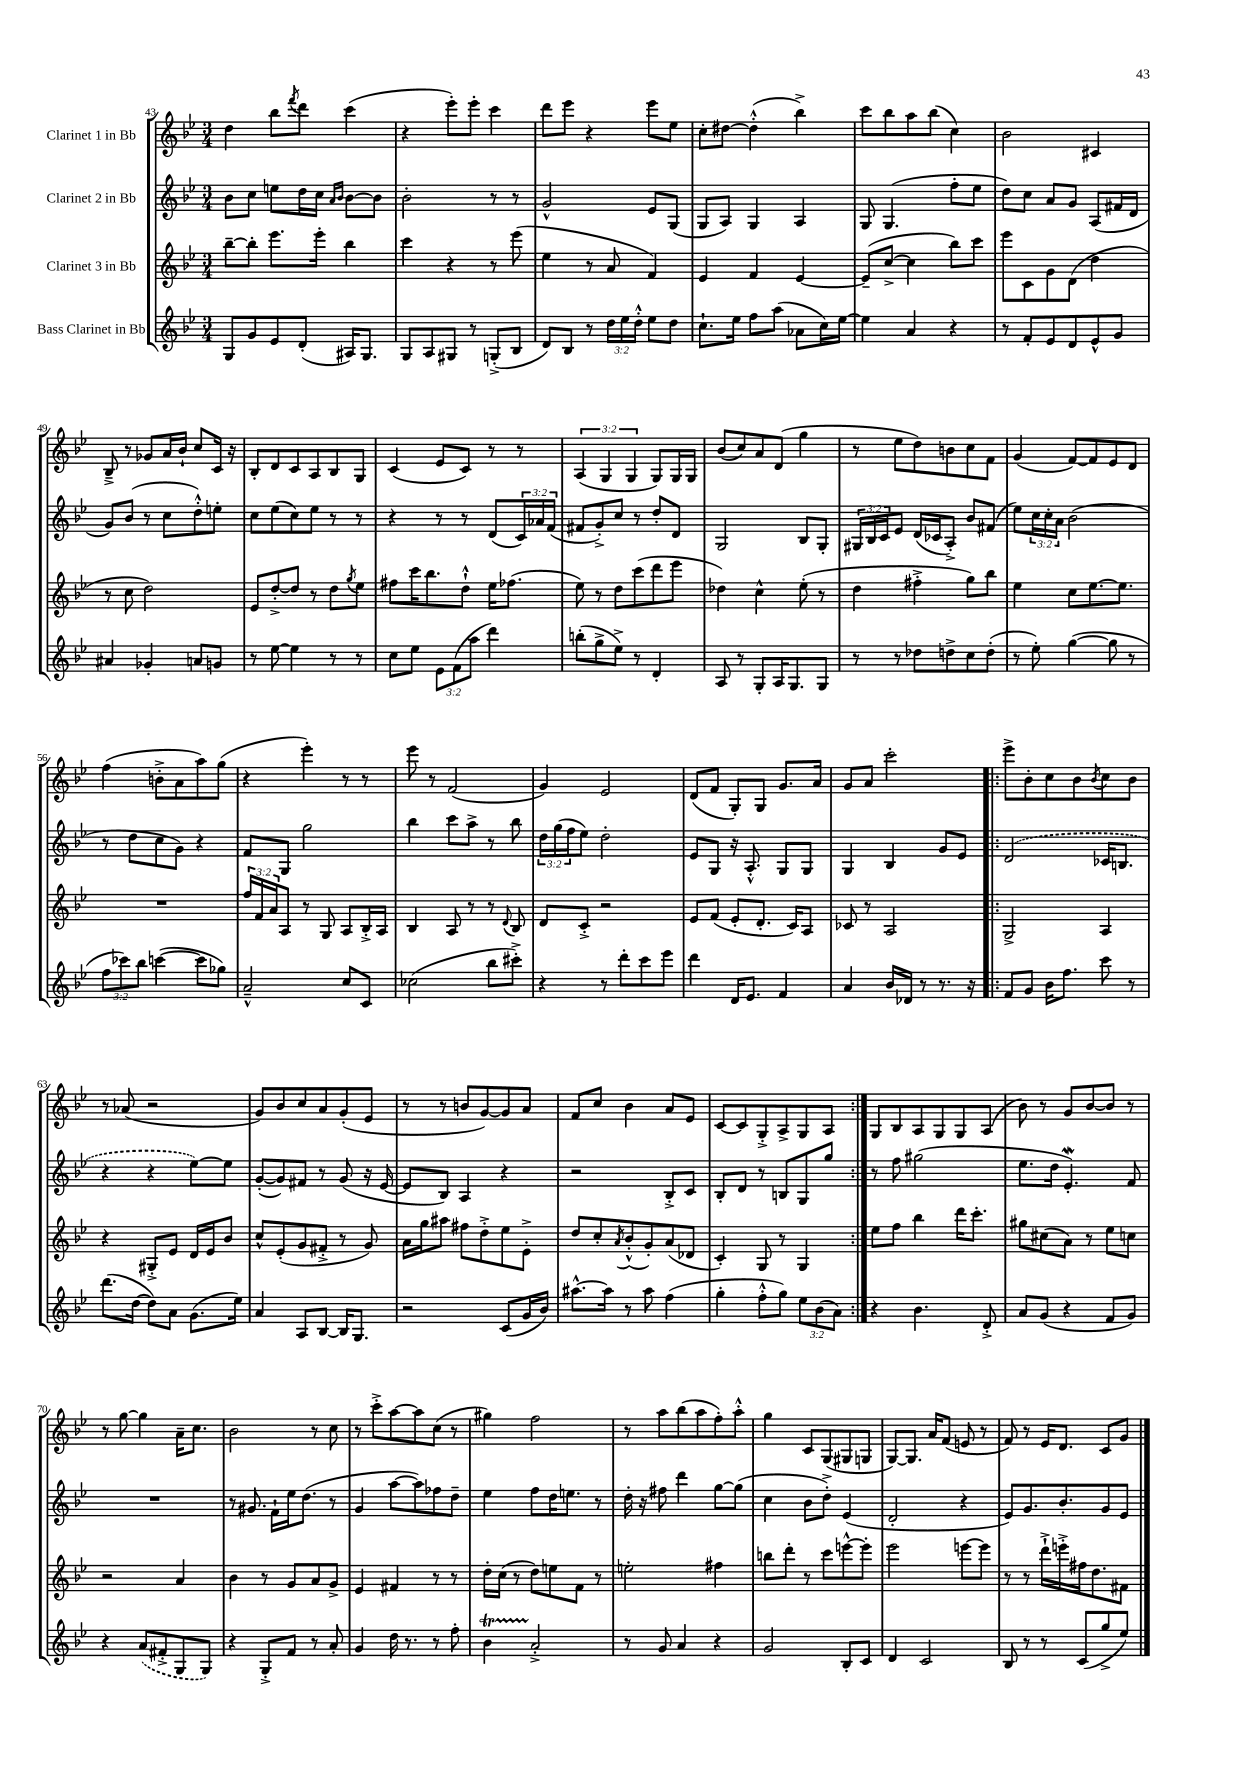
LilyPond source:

<<
\new StaffGroup <<
\new Staff = "s0" \with { instrumentName = "Clarinet 1 in Bb" } {
    \clef treble \key bes \major \numericTimeSignature \time 3/4 \override Staff.TupletNumber.text = #tuplet-number::calc-fraction-text
    d''4 bes''8 \acciaccatura { f'''8 } d'''8 c'''4( |
    r4 ees'''8-.) ees'''8-. c'''4 |
    d'''8 ees'''8 r4 ees'''8 ees''8 |
    c''8-. dis''8~ dis''4-.-^( bes''4->) |
    c'''8 bes''8 a''8 bes''8( c''4) |
    bes'2 cis'4 |
    bes8---> r8 ges'8 a'16 bes'16-! c''8 c'16 r16 |
    bes8-. d'8 c'8 a8 bes8 g8 |
    c'4( ees'8 c'8) r8 r8 |
    \tuplet 3/2 { a4( g4 g4 } g8) g16 g16 |
    bes'8( c''8) a'8 d'8( g''4 |
    r8 ees''8 d''8) b'8 c''8 f'8 |
    g'4( f'8~) f'8 ees'8 d'8 |
    f''4( b'8-.-> a'8 a''8) g''8( |
    r4 ees'''4-.) r8 r8 |
    ees'''8 r8 f'2( |
    g'4) ees'2 |
    d'8( f'8 g8-.) g8 g'8. a'16 |
    g'8 a'8 c'''2-. |
    \repeat volta 2 { ees'''8-> bes'8-. c''8 bes'8 \acciaccatura { bes'8 } c''8 bes'8 |
    r8 aes'8( r2 |
    g'8) bes'8 c''8 a'8 g'8-.( ees'8 |
    r8 r8 b'8 g'8~) g'8 a'8 |
    f'8 c''8 bes'4 a'8 ees'8 |
    c'8~ c'8 g8-.-> a8-> g8 a8 | }
    g8 bes8 a8 g8 g8 a8( |
    bes'8) r8 g'8 bes'8~ bes'8 r8 |
    r8 g''8~ g''4 a'16-- c''8. |
    bes'2 r8 c''8 |
    r8 c'''8-.-> a''8~ a''8 c''8( r8 |
    gis''4) f''2 |
    r8 a''8 bes''8( a''8 f''8-.) a''8-.-^ |
    g''4 c'8 g8( gis8 g8 |
    g8~) g8. a'16 f'8( e'8 r8 |
    f'8) r8 ees'16 d'8. c'8 g'8 \bar "|." |
}
\new Staff = "s1" \with { instrumentName = "Clarinet 2 in Bb" } {
    \clef treble \key bes \major \numericTimeSignature \time 3/4 \override Staff.TupletNumber.text = #tuplet-number::calc-fraction-text
    bes'8 c''8 e''8 d''16 c''16 \grace { a'16 bes'16 } bes'8~ bes'8 |
    bes'2-. r8 r8 |
    g'2-^ ees'8 g8( |
    g8 a8) g4 a4 |
    g8 g4.( f''8-. ees''8 |
    d''8) c''8 a'8 g'8 a8( fis'16 d'16 |
    g'8) bes'8( r8 c''8 d''8-.-^) e''8-. |
    c''8 ees''8( c''8) ees''8 r8 r8 |
    r4 r8 r8 d'8( \tuplet 3/2 { c'16) aes'16 f'16( } |
    fis'8 g'8-.->) c''8 r8 d''8-. d'8 |
    g2 bes8 g8-. |
    \tuplet 3/2 { gis16 bes16 c'16 } ees'8 d'16( ces'16 a8-.->) bes'8 fis'8( |
    ees''8) \tuplet 3/2 { c''16 c''16-. a'16 } bes'2( |
    r8 d''8 c''8 g'8) r4 |
    f'8 g8 g''2 |
    bes''4 c'''8 a''8-> r8 bes''8 |
    \tuplet 3/2 { d''16 g''16( f''16 } ees''8) d''2-. |
    ees'8 g8 r16 a8.-.-^ g8 g8 |
    g4 bes4 g'8 ees'8 |
    \repeat volta 2 { \once \slurDashed d'2( ces'16 b8. |
    r4 r4 ees''8~) ees''8 |
    g'8~-.( g'8) fis'8 r8 g'8( r16 ees'16~ |
    ees'8 bes8) a4 r4 |
    r2 bes8-.-> c'8 |
    bes8-. d'8 r8 b8 g8 g''8 | }
    r8 f''8 gis''2( |
    ees''8. d''16 ees'4.-.\mordent) f'8 |
    R2. |
    r8 gis'8. f'16-! ees''16 d''8.( r8 |
    g'4 a''8~ a''8) fes''8 d''8-- |
    ees''4 f''8 d''16 e''8. r8 |
    d''16-. r16 fis''8 d'''4 g''8~ g''8( |
    c''4 bes'8 d''8-.->) ees'4( |
    d'2-. r4 |
    ees'8) g'8. bes'8.-. g'8 ees'8 \bar "|." |
}
\new Staff = "s2" \with { instrumentName = "Clarinet 3 in Bb" } {
    \clef treble \key bes \major \numericTimeSignature \time 3/4 \override Staff.TupletNumber.text = #tuplet-number::calc-fraction-text
    bes''8~-- bes''8-. ees'''8. ees'''16-. bes''4 |
    c'''4 r4 r8 ees'''8( |
    ees''4 r8 a'8 f'4) |
    ees'4 f'4 ees'4~ |
    ees'8--( c''8~-> c''4 bes''8) c'''8 |
    ees'''8 c'8 g'8 d'8( d''4 |
    r8 c''8 d''2) |
    ees'8 d''8~-.-> d''8 r8 d''8 \acciaccatura { g''8 } ees''8 |
    fis''8 c'''16 bes''8. d''8-!-^ ees''16 fes''8.( |
    ees''8) r8 d''8 c'''8( d'''8 ees'''8 |
    des''4) c''4-^ ees''8-.( r8 |
    d''4 fis''4-.-> g''8) bes''8 |
    ees''4 c''8 ees''8.~ ees''8. |
    R2. |
    \tuplet 3/2 { f''16 f'16 a'16 } a8 r8 g8 a8 bes16-.-> a16 |
    bes4 a8 r8 r8 \appoggiatura { d'8 } bes8 |
    d'8 c'8-.-> r2 |
    ees'8 f'8( ees'8-. d'8.-. c'16) a8 |
    ces'8 r8 a2 |
    \repeat volta 2 { g2-> a4 |
    r4 gis8-.-> ees'8 d'16 ees'16 bes'8 |
    c''8-^ ees'8-.( g'8 fis'8-.-> r8 g'8) |
    a'16 g''16 ais''8 fis''8 d''8-.-> ees''8 ees'8-.-> |
    d''8 c''8-. \acciaccatura { a'8 } bes'8-.-^( g'8-.) a'8( des'8 |
    c'4-.) g8 r8 g4 | }
    ees''8 f''8 bes''4 d'''16 c'''8.-. |
    gis''8 cis''8( a'8) r8 ees''8 c''8 |
    r2 a'4 |
    bes'4 r8 g'8 a'8 g'8-> |
    ees'4 fis'4 r8 r8 |
    d''16-. c''16( r8 d''8) e''8 f'8 r8 |
    e''2-. fis''4 |
    b''8 d'''8-. r8 c'''8 e'''8~-^ e'''8-. |
    ees'''2 e'''8~ e'''8 |
    r8 r8 d'''16-!-> e'''16-.-> fis''16 d''8. fis'8 \bar "|." |
}
\new Staff = "s3" \with { instrumentName = "Bass Clarinet in Bb" } {
    \clef treble \key bes \major \numericTimeSignature \time 3/4 \override Staff.TupletNumber.text = #tuplet-number::calc-fraction-text
    g8 g'8 ees'8 d'8-.( ais16) g8. |
    g8 a8 gis8 r8 g8-.->( bes8 |
    d'8) bes8 r8 \tuplet 3/2 { d''16 ees''16 d''16-.-^ } ees''8 d''8 |
    c''8.-! ees''16 f''8 a''8( aes'8 c''16) ees''16~ |
    ees''4 a'4 r4 |
    r8 f'8-. ees'8 d'8 ees'8-^ g'8 |
    ais'4 ges'4-. a'8 g'8 |
    r8 ees''8~ ees''4 r8 r8 |
    c''8 ees''8 \tuplet 3/2 { ees'8 f'8( a''8 } d'''4) |
    b''8-.( g''8-> ees''8->) r8 d'4-. |
    a8 r8 g8-. a16 g8. g8 |
    r8 r8 des''8 d''8-> c''8 d''8-.( |
    r8 ees''8-.) g''4~( g''8 r8 |
    \tuplet 3/2 { f''8 ces'''8) bes''8 } c'''4~( c'''8 ges''8) |
    a'2---^ c''8 c'8 |
    ces''2( bes''8 cis'''8-.->) |
    r4 r8 d'''8-. c'''8 ees'''8 |
    d'''4 d'16 ees'8. f'4 |
    a'4 bes'16 des'16 r8 r8. r16 |
    \repeat volta 2 { f'8 g'8 bes'16 f''8. c'''8 r8 |
    d'''8.( d''16~ d''8) a'8 g'8.( ees''16) |
    a'4 a8 bes8~ bes16 g8. |
    r2 c'8( g'16 bes'16) |
    ais''8.~-^ ais''16 r8 ais''8 f''4( |
    g''4-. f''8-.-^ g''8) \tuplet 3/2 { ees''8 bes'8( a'8) } | }
    r4 bes'4. d'8-.-> |
    a'8 g'8( r4 f'8 g'8) |
    r4 \once \slurDashed a'8( fis'8-.-> g8 g8) |
    r4 g8-.-> f'8 r8 a'8-. |
    g'4 d''16 r8. r8 f''8-. |
    bes'4\startTrillSpan a'2-.->\stopTrillSpan |
    r8 g'8 a'4 r4 |
    g'2 bes8-. c'8 |
    d'4 c'2 |
    bes8 r8 r8 c'8( g''8-> ees''8) \bar "|." |
}
>>
>>
\layout { \context { \Score currentBarNumber = #43 } }
